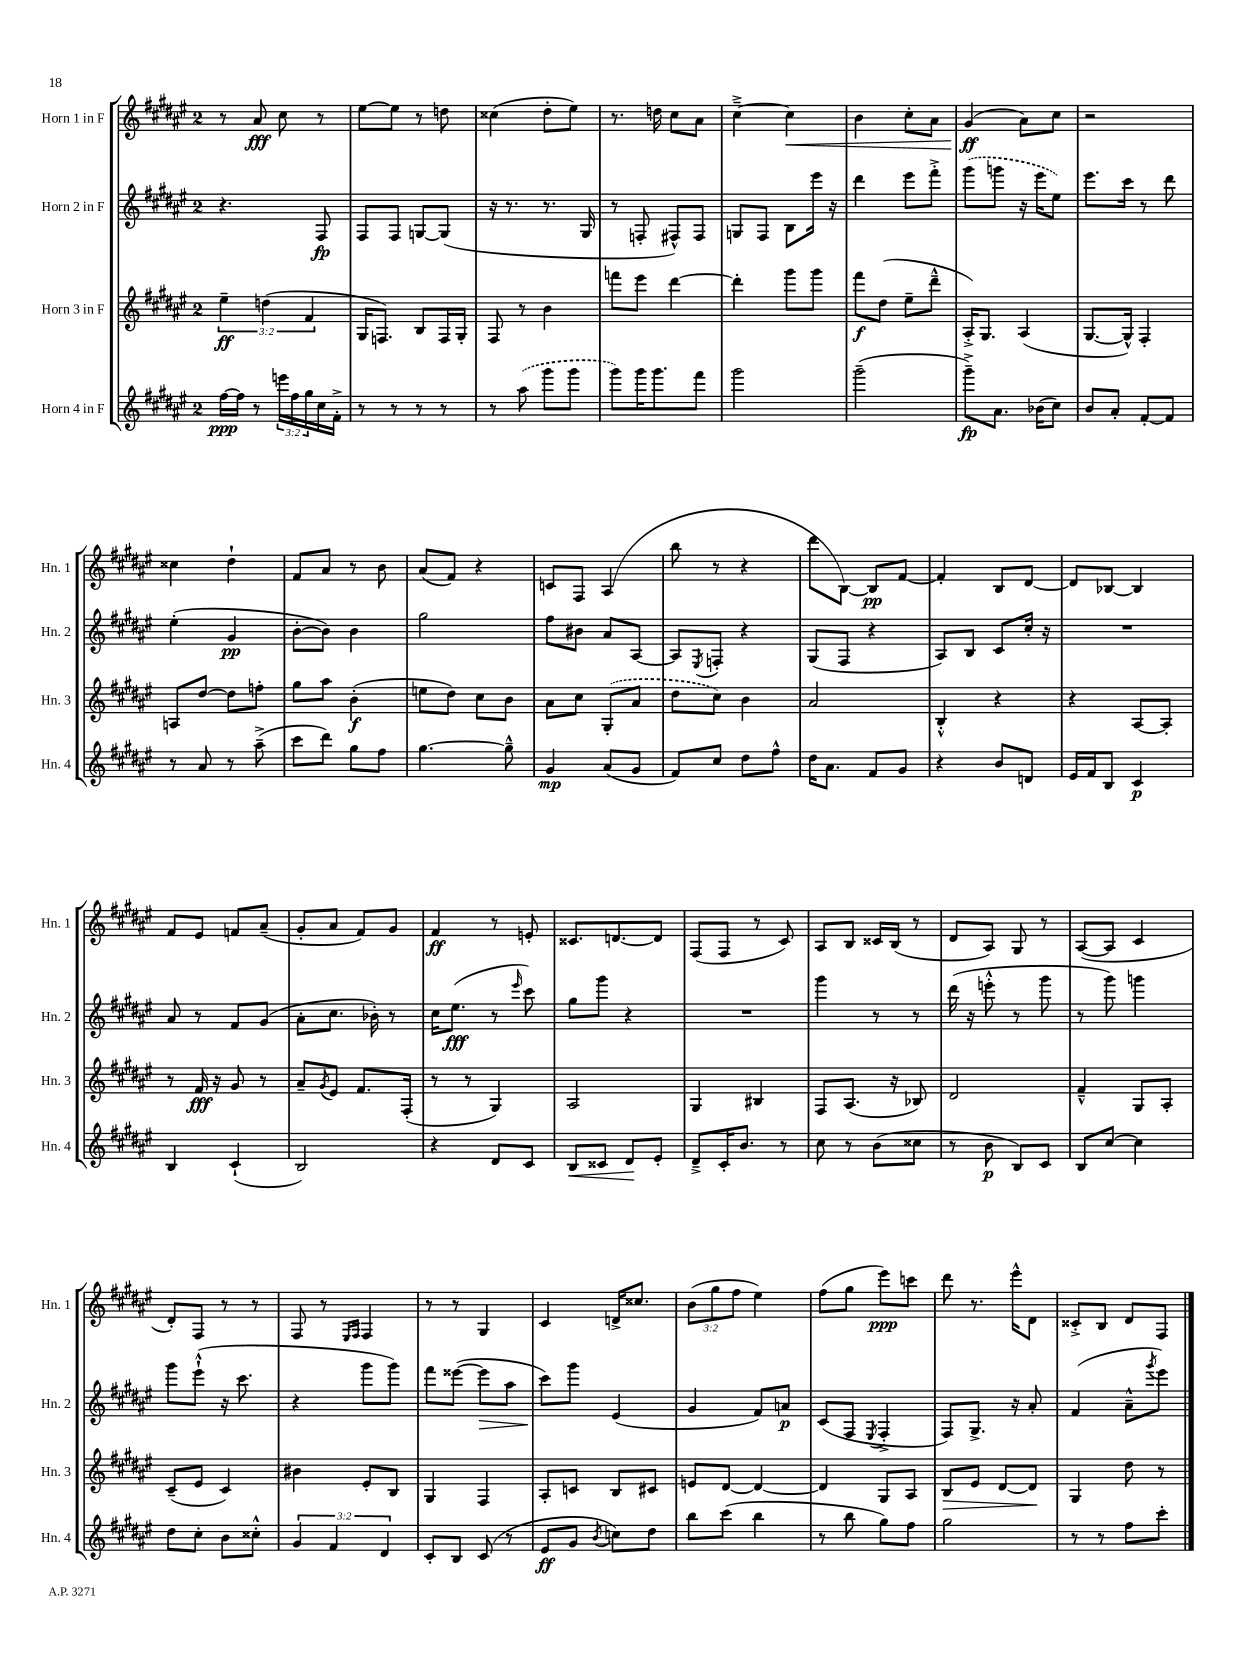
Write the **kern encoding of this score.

**kern	**kern	**kern	**kern
*staff4	*staff3	*staff2	*staff1
*clefG2	*clefG2	*clefG2	*clefG2
*k[f#c#g#d#a#e#]	*k[f#c#g#d#a#e#]	*k[f#c#g#d#a#e#]	*k[f#c#g#d#a#e#]
*M2/4	*M2/4	*M2/4	*M2/4
[16ff#	6ee#~	4.r	8r
16ff#]	.	.	.
8r	.	.	8a#
.	(6dd	.	.
24eee	.	.	8cc#
24ff#	.	.	.
24gg#	6f#	.	.
16cc#	.	8F#	8r
16f#'^	.	.	.
=	=	=	=
8r	16G#	8F#	[8ee#
.	8.F)	.	.
8r	.	8F#	8ee#]
8r	8B	[8G	8r
8r	16F	(8G]	8dd
.	16G#'	.	.
=	=	=	=
8r	8F#	16r	(4cc##
.	.	8.r	.
(8aa#	8r	.	.
8ggg#	4b	8.r	8dd#'
8ggg#	.	.	8ee#)
.	.	16G#	.
=	=	=	=
8ggg#)	8fff	8r	8.r
16ggg#	8eee#	8F'	.
8.ggg#	.	.	16dd
.	[4ddd#	8F#^^)	8cc#
8fff#	.	8F#	8a#
=	=	=	=
2ggg#	4ddd#']	8G	[4cc#~^
.	.	8F#	.
.	8ggg#	8B	4cc#]
.	8ggg#	16eee#	.
.	.	16r	.
=	=	=	=
(2ggg#~	8fff#	4ddd#	4b
.	(8dd#	.	.
.	8ee#~	8eee#	8cc#'
.	8ddd#~^^	8fff#'^	8a#
=	=	=	=
8ggg#~^)	16A#'^)	(8ggg#	(4g#
.	8.G#	.	.
8.a#	.	8ggg	.
.	(4A#	16r	8a#)
(16b-	.	16eee#	.
8cc#)	.	8ee#)	8cc#
=	=	=	=
8b	[8.G#	8.eee#	2r
8a#'	.	.	.
.	16G#^^])	16ccc#	.
[8f#'	4F#'	8r	.
8f#]	.	8ddd#	.
=	=	=	=
8r	8A	(4ee#'	4cc##
8a#	[8dd#	.	.
8r	8dd#]	4g#	4dd#`
(8aa#~^	8ff'	.	.
=	=	=	=
8ccc#	8gg#	[8b'	8f#
8ddd#)	8aa#	8b])	8a#
8gg#	(4b'	4b	8r
8ff#	.	.	8b
=	=	=	=
[4.gg#	8ee	2gg#	(8a#
.	8dd#)	.	8f#)
.	8cc#	.	4r
8gg#~^^]	8b	.	.
=	=	=	=
4g#	8a#	8ff#	8c
.	8cc#	8b#	8F#
(8a#	(8G#'	8a#	(4A#
8g#	8a#	[8A#	.
=	=	=	=
8f#)	8dd#	8A#]	8bb
.	.	8qE#	.
8cc#	8cc#)	8F'	8r
8dd#	4b	4r	4r
8ff#^^	.	.	.
=	=	=	=
16dd#	2a#	(8G#	8ddd#
8.a#	.	.	.
.	.	8F#	[8B)
8f#	.	4r	8B]
8g#	.	.	[8f#
=	=	=	=
4r	4B'^^	8A#)	4f#']
.	.	8B	.
8b	4r	8c#	8B
8d	.	16cc#'	[8d#
.	.	16r	.
=	=	=	=
16e#	4r	2r	8d#]
16f#	.	.	.
8B	.	.	[8B-
4c#	[8A#	.	4B-]
.	8A#']	.	.
=	=	=	=
4B	8r	8a#	8f#
.	16f#	8r	8e#
.	16r	.	.
(4c#`	8g#	8f#	8f
.	8r	(8g#	(8a#~
=	=	=	=
2B)	8a#~	8a#'	8g#'
.	8qg#	.	.
.	8e#	8.cc#	8a#
.	8.f#	.	8f#)
.	.	16b-')	.
.	.	8r	8g#
.	(16F#'	.	.
=	=	=	=
4r	8r	16cc#	4f#
.	.	(8.ee#	.
.	8r	.	.
8d#	4G#)	8r	8r
.	.	16qqeee#	.
8c#	.	8ccc#)	8e'
=	=	=	=
8B	2A#	8gg#	8.c##
8c##	.	8ggg#	.
.	.	.	[8.d
8d#	.	4r	.
8e#'	.	.	8d]
=	=	=	=
8d#~^	4G#	2r	(8F#
16c#'	.	.	8F#
8.b	.	.	.
.	4B#	.	8r
8r	.	.	8c#)
=	=	=	=
8cc#	8F#	4ggg#	8A#
8r	(8.A#	.	8B
(8b	.	8r	16c##
.	16r	.	(16B
8cc##	8B-)	8r	8r
=	=	=	=
8r	2d#	(16ddd#	8d#
.	.	16r	.
8b	.	8eee'^^	8A#)
8B)	.	8r	8G#
8c#	.	8ggg#	8r
=	=	=	=
8B	4f#~^^	8r	([8A#
[8cc#	.	8ggg#)	8A#]
4cc#]	8G#	4ggg	4c#
.	8A#'	.	.
=	=	=	=
8dd#	(8c#~	8ggg#	8d#')
8cc#'	8e#	(8eee#`^^	8F#
8b	4c#)	16r	8r
.	.	8.ccc#	.
8cc##'^^	.	.	8r
=	=	=	=
6g#	4b#	4r	8F#
.	.	.	8r
6f#	.	.	.
.	.	.	16qqE#
.	.	.	16qqF#
.	8e#'	8ggg#	4F#
6d#	.	.	.
.	8B	8ggg#)	.
=	=	=	=
8c#'	4G#	8fff#	8r
8B	.	([8eee##	8r
(8c#	4F#	8eee##]	4G#
8r	.	8aa#	.
=	=	=	=
8e#	8A#'	8ccc#)	4c#
8g#	8c	8ggg#	.
8qb	.	.	.
8cc)	8B	(4e#	16d^
.	.	.	8.cc##
8dd#	8c#	.	.
=	=	=	=
8bb	8e	4g#	(12b
.	.	.	12gg#
(8ccc#	[8d#	.	.
.	.	.	12ff#
4bb	4d#_	8f#)	4ee#)
.	.	8a	.
=	=	=	=
8r	4d#]	(8c#	(8ff#
8bb	.	8F#	8gg#
.	.	8qE#	.
8gg#)	8G#	4F#'^	8eee#)
8ff#	8A#	.	8ccc
=	=	=	=
2gg#	8B	8F#)	8ddd#
.	8e#	8.G#^	8.r
.	[8d#	.	.
.	.	16r	16eee#^^
.	8d#]	8a#'	8d#
=	=	=	=
8r	4G#	(4f#	8c##'^
8r	.	.	8B
8ff#	8dd#	8a#~^^	8d#
.	.	8qggg#	.
8ccc#'	8r	8eee#)	8F#
==	==	==	==
*-	*-	*-	*-
